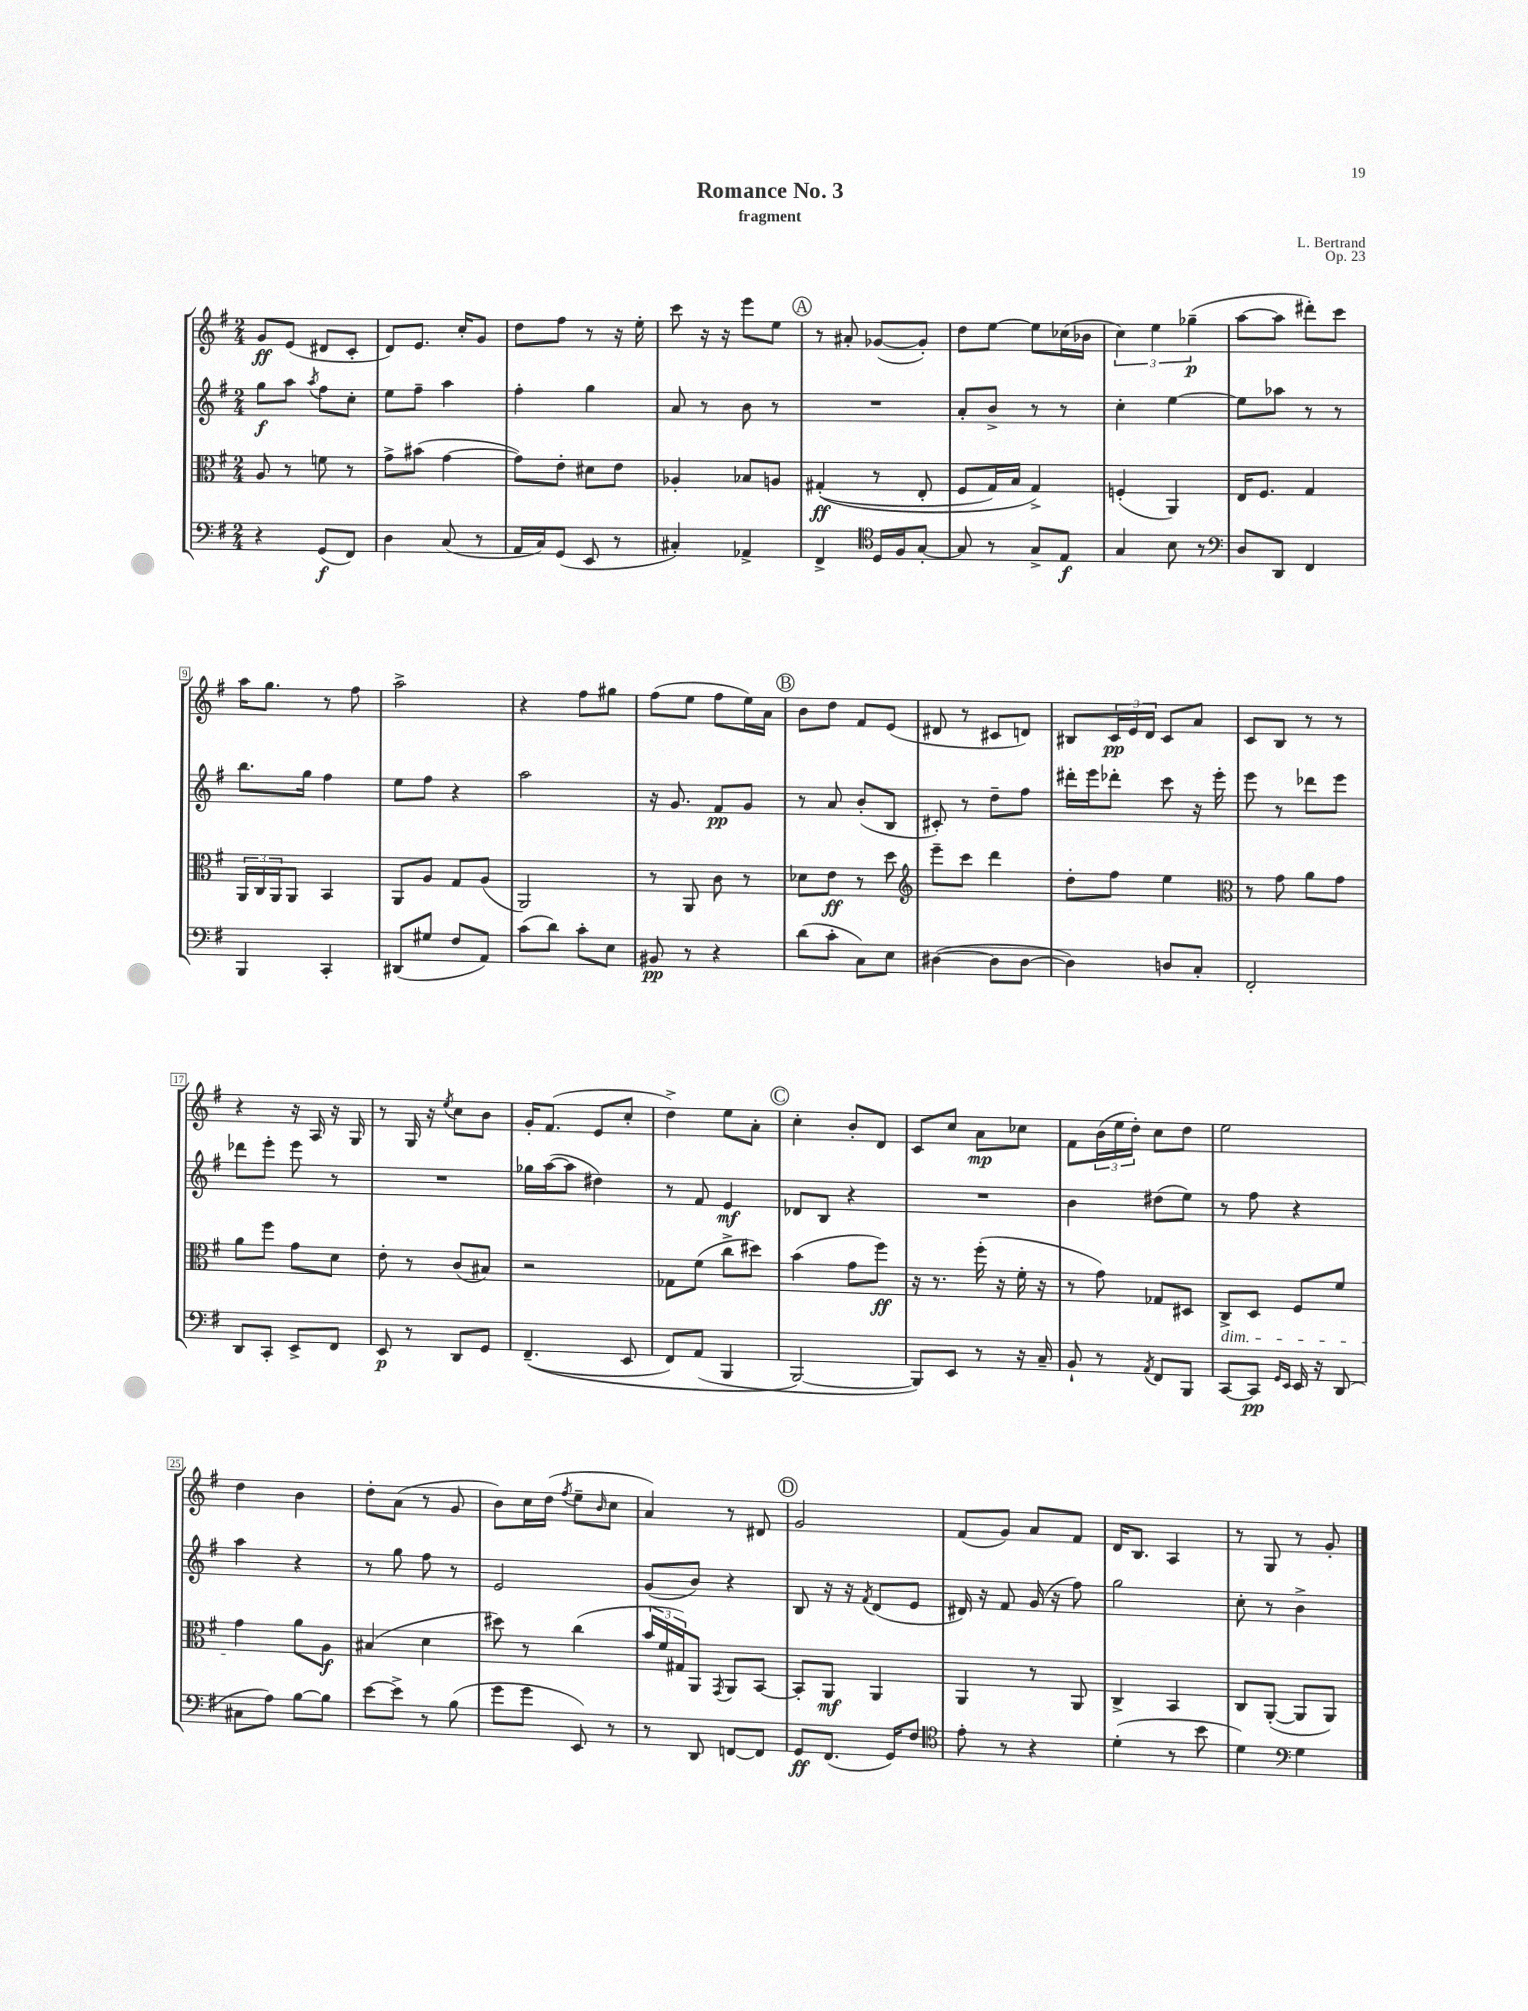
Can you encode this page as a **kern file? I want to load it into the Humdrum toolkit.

**kern	**kern	**kern	**kern
*staff4	*staff3	*staff2	*staff1
*clefF4	*clefC3	*clefG2	*clefG2
*k[f#]	*k[f#]	*k[f#]	*k[f#]
*M2/4	*M2/4	*M2/4	*M2/4
4r	8A/	8gg\L	8g/L
.	8r	8aa\J	(8e/J
.	.	8qaa/	.
(8GG/L	8f\	8ff#\L	8d#/L
8FF#/J)	8r	8cc'\J	8c'/J
=	=	=	=
4D\	8g^\L	8ee\L	8d/L)
.	(8b#\J	8ff#~\J	8.e/J
(8C/	[4g\	4aa\	.
.	.	.	16cc'/LK
8r	.	.	8g/J
=	=	=	=
16AA/LL	8g\]L)	4ff#'\	8dd\L
16C/J)	.	.	.
(8GG/J	8e'\J	.	8ff#\J
8EE/	8d#\L	4gg\	8r
8r	8e\J	.	16r
.	.	.	16ee'\
=	=	=	=
4C#'/)	4A-'/	8a/	8ccc\
.	.	8r	16r
.	.	.	16r
4AA-^/	8B-/L	8b\	8eee\L
.	8A/J	8r	8ee\J
=	=	=	=
4FF#^/	&((4G#'/	2r	8r
.	.	.	8a#'/
*clefC4	*	*	*
16D/LL	8r	.	([8g-/L
16F#/J	.	.	.
[8G'/J	8E'/	.	8g-'/]J)
=	=	=	=
8G/]	8F#/L	8a'/L	8dd\L
8r	16G/L)	8b^/J	[8ee\J
.	16B/JJ	.	.
8G^/L	4G^/&)	8r	8ee\]L
8E/J	.	8r	(16cc-\L
.	.	.	16b-\JJ
=	=	=	=
4G/	(4F'/	4cc'\	6cc\)
.	.	.	6ee\
8B\	4AA/)	[4ee\	.
.	.	.	(6gg-~\
8r	.	.	.
=	=	=	=
*clefF4	*	*	*
8D/L	16E/LK	8ee\]L	[8aa\L
.	8.F#/J	.	.
8DD/J	.	8aa-\J	8aa\]J
4FF#/	4G/	8r	8ddd#'\L)
.	.	8r	8ccc\J
=	=	=	=
4BBB/	24AA/LL	8.bb\L	16aa\LK
.	24C/	.	.
.	.	.	8.gg\J
.	24AA/J	.	.
.	8AA/J	.	.
.	.	16gg\Jk	.
4CC'/	4BB/	4ff#\	8r
.	.	.	8ff#\
=	=	=	=
(8DD#/L	8AA/L	8ee\L	2aa^\
8G#/J	8A/J	8ff#\J	.
8F#/L	8G/L	4r	.
8AA/J)	(8A/J	.	.
=	=	=	=
(8c\L	2AA/)	2aa\	4r
8d\J)	.	.	.
8c'\L	.	.	8ff#\L
8E\J	.	.	8gg#\J
=	=	=	=
8BB#/	8r	16r	(8ff#\L
.	.	8.g/	.
8r	8AA/	.	8ee\J
4r	8c\	8f#/L	8ff#\L
.	8r	8g/J	16ee\L)
.	.	.	16a\JJ
=	=	=	=
(8d\L	8d-\L	8r	8b\L
8c'\J	8e\J	8a/	8dd\J
8C\L)	8r	(8b'/L	8f#/L
8E\J	8dd\	8B/J	(8e/J
=	=	=	=
*	*clefG2	*	*
([4D#\	8eee~\L	8c#'/)	8d#/
.	8ccc\J	8r	8r
8D#\]L	4ddd\	8dd~\L	8c#/L
[8D#\J	.	8ff#\J	8d/J)
=	=	=	=
4D#\])	8dd'\L	16ddd#'\LL	8B#/L
.	.	16eee\J	.
.	8ff#\J	8ddd-'\J	24c/L
.	.	.	24e/
.	.	.	24d/JJ
8D/L	4ee\	8ccc\	8c/L
8C'/J	.	16r	8a/J
.	.	16eee'\	.
=	=	=	=
*	*clefC3	*	*
2FF#'/	8r	8eee\	8c/L
.	8g\	8r	8B/J
.	8a\L	8ddd-\L	8r
.	8g\J	8eee\J	8r
=	=	=	=
8DD/L	8a\L	8ddd-\L	4r
8CC'/J	8ff#\J	8eee'\J	.
8EE^/L	8g\L	8eee\	16r
.	.	.	16A/
8FF#/J	8d\J	8r	16r
.	.	.	16G/
=	=	=	=
8EE/	8e'\	2r	8r
8r	8r	.	16G/
.	.	.	16r
.	.	.	8qee/
8DD/L	(8c/L	.	8cc\L
8GG/J	8B#/J)	.	8b\J
=	=	=	=
&((4.FF#~/	2r	16gg-\LL	16g'/LK
.	.	([16aa\J	(8.f#/J
.	.	8aa\]J	.
.	.	4dd#\)	8e/L
8EE/	.	.	8cc'/J
=	=	=	=
8FF#/L)	8G-\L	8r	4dd^\)
(8AA/J	(8f#\J	8f#/	.
4BBB/	8cc^\L	4e/	8ee\L
.	8dd#\J)	.	8a'\J
=	=	=	=
[2BBB/&)	(4b\	8d-/L	4cc'\
.	.	8B/J	.
.	8g\L	4r	8b'/L
.	8ff#\J)	.	8d/J
=	=	=	=
8BBB/]L)	16r	2r	8c/L
.	8.r	.	.
8EE/J	.	.	8cc/J
8r	(16ff#'\	.	8a\L
.	16r	.	.
16r	16f#'\	.	8cc-\J
16C~/	16r	.	.
=	=	=	=
8BB`/	8r	4b\	8f#\L
8r	8g\)	.	(24b\L
.	.	.	24ee\
.	.	.	24dd'\JJ)
8qAA/	.	.	.
8FF#/L	8G-/L	(8dd#\L	8cc\L
8BBB/J	8D#/J	8ee\J)	8dd\J
=	=	=	=
[8CC/L	8C^/L	8r	2ee\
8CC/]J	8D/J	8ff#\	.
16qqGG/LL	.	.	.
16qqEE/JJ	.	.	.
16EE/	8F#/L	4r	.
16r	.	.	.
(8DD/	8f#/J	.	.
=	=	=	=
8C#\L	4g\	4aa\	4dd\
8A\J)	.	.	.
[8B\L	8a\L	4r	4b\
8B\]J	8A\J	.	.
=	=	=	=
[8e\L	(4B#/	8r	8dd'\L
8e^\]J	.	8gg\	(8a\J
8r	4d\	8ff#\	8r
(8B\	.	8r	8g/
=	=	=	=
8g\L	8dd#\)	2e/	8b\L)
8g\J	8r	.	16cc\L
.	.	.	(16dd\JJ
.	.	.	8qff#/
8EE/)	(4cc\	.	8ee~\L
.	.	.	16qqb/
8r	.	.	8cc\J
=	=	=	=
8r	24b/LL	(8g/L	4a/)
.	24f#/	.	.
.	24G#/J)	.	.
8DD/	8AA/J	8b/J)	.
.	8qGG/	.	.
[8FF/L	8AA/L	4r	8r
8FF/]J	[8BB/J	.	8d#/
=	=	=	=
8GG/L	8BB'/]L	8B/	2g/
(8.FF#/J	8AA/J	16r	.
.	.	16r	.
.	.	8qf#/	.
.	4AA/	(8d/L	.
16GG/LK)	.	.	.
8F#/J	.	8e/J	.
=	=	=	=
*clefC4	*	*	*
8e'\	4AA/	16d#/)	(8f#/L
.	.	16r	.
8r	.	8f#/	8g/J)
4r	8r	(16g/	8a/L
.	.	16r	.
.	8AA/	8ff#\)	8f#/J
=	=	=	=
(4d'\	4C^/	2gg\	16d/LK
.	.	.	8.B/J
8r	4BB/	.	4A/
8b\	.	.	.
=	=	=	=
4d\)	8C/L	8cc'\	8r
.	([8AA'/J	8r	8G/
*clefF4	*	*	*
4G\	8AA/]L	4b^\	8r
.	8AA/J)	.	8g'/
==	==	==	==
*-	*-	*-	*-
